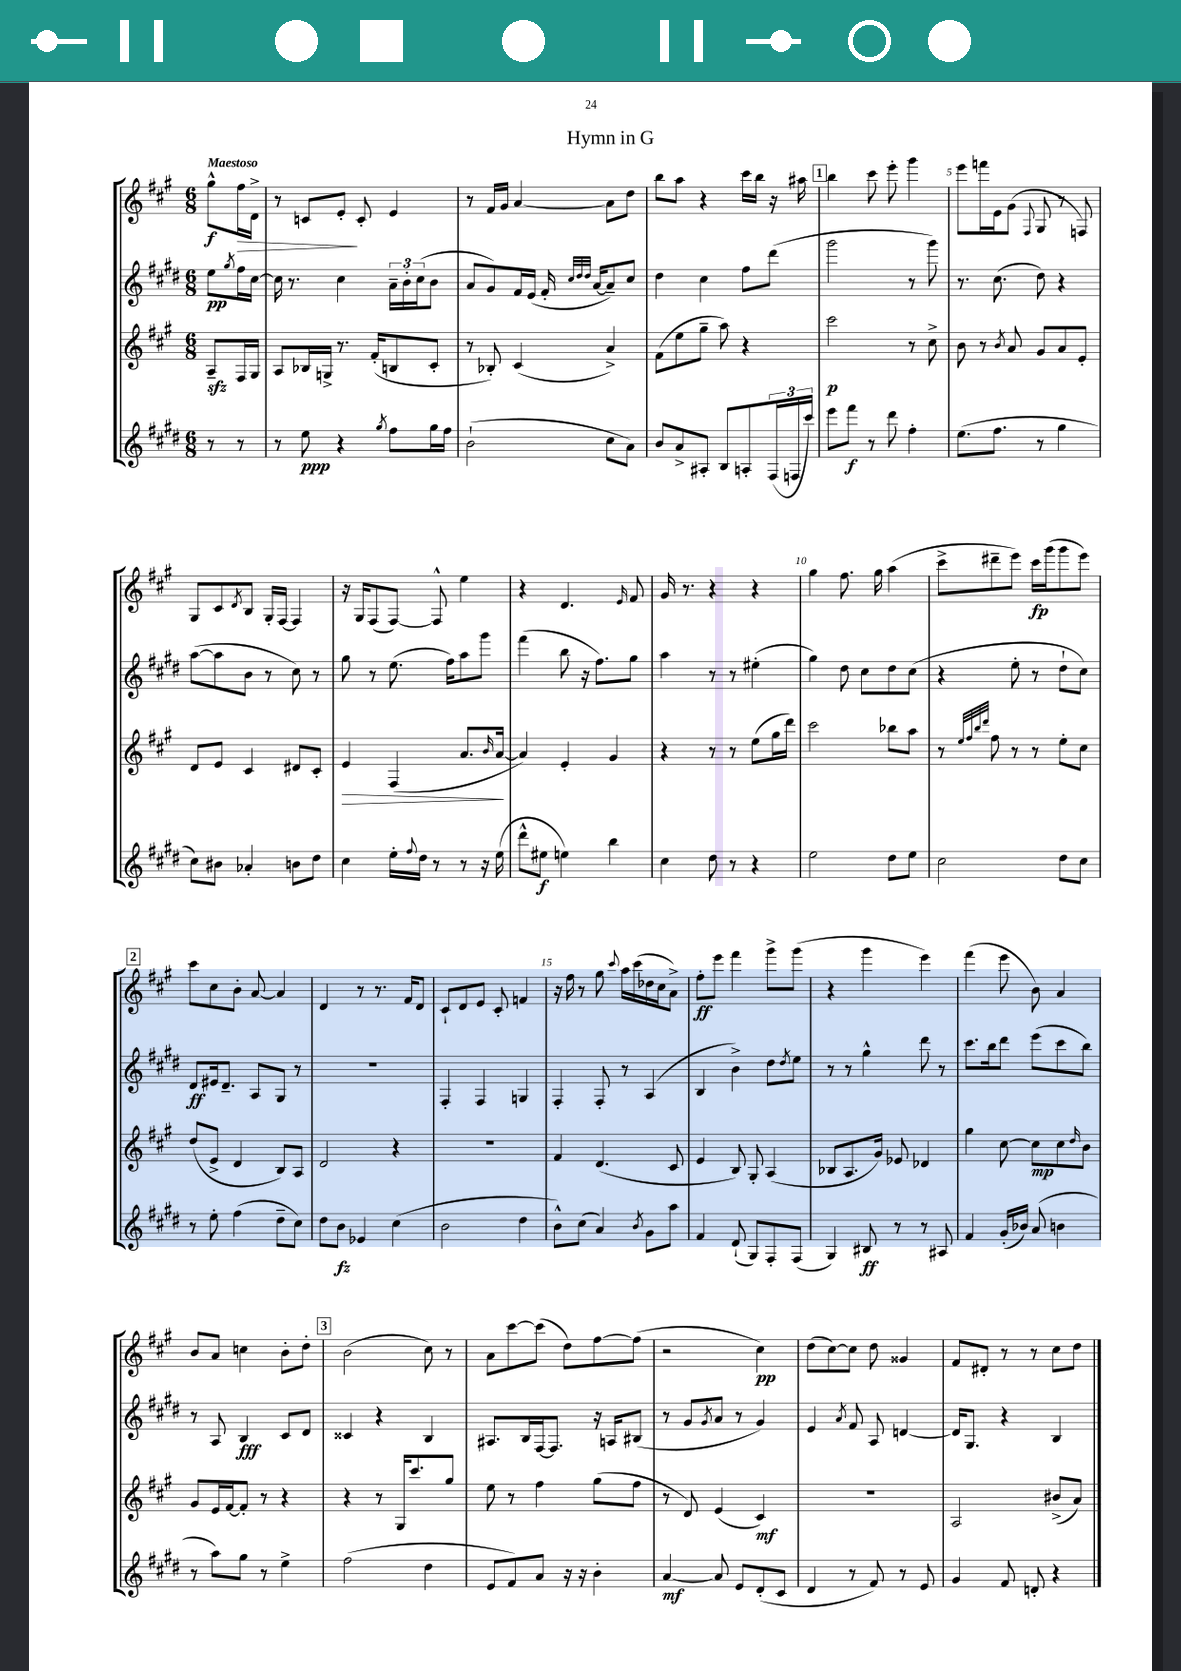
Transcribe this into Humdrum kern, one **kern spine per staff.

**kern	**kern	**kern	**kern
*staff4	*staff3	*staff2	*staff1
*clefG2	*clefG2	*clefG2	*clefG2
*k[f#c#g#d#]	*k[f#c#g#]	*k[f#c#g#d#]	*k[f#c#g#]
*M6/8	*M6/8	*M6/8	*M6/8
8r	8A~	8ee	8gg#^^
.	.	8qgg#	.
8r	16F#	16ff#	16ff#
.	16G#	[16cc#	16d^
=	=	=	=
8r	8A	16cc#]	8r
.	.	8.r	.
8ee	16B-	.	8c
.	16G^	.	.
4r	8.r	4cc#	8e'
.	.	.	8c'
.	(16f#'	.	.
8qgg#	.	.	.
8ff#	8B	24a~	4e
.	.	24b'	.
.	.	(24cc#	.
16gg#	8c#'	8b	.
16ff#	.	.	.
=	=	=	=
(2b`	8r	8a	8r
.	8B-')	8g#)	16f#
.	.	.	16g#
.	(4c#	16f#	[4a
.	.	(16e	.
.	.	16f#'	.
.	.	32qqcc#	.
.	.	32qqdd#	.
.	.	32qqdd#	.
.	.	[16a	.
8cc#	4a^)	8a~])	8a]
8a)	.	8cc#	8dd
=	=	=	=
8b	(8f#	4dd#	8bb
8a^	8ee	.	8aa
8A#'	8gg#~	4cc#	4r
8B	8aa)	.	.
8A'	4r	8ff#	16ccc#
.	.	.	16bb
(24F#	.	(8ddd#	16r
24F	.	.	.
.	.	.	16aa#
24ccc#)	.	.	.
=	=	=	=
8eee	2ccc#	2ggg#	4bb
8fff#	.	.	.
8r	.	.	8ccc#
8ddd#	.	.	8eee'
4ff#'	8r	8r	4ggg#
.	8cc#^	8ggg#)	.
=	=	=	=
(8.ee	8b	8.r	8eee
.	8r	.	16fff
8.ff#	.	(8.cc#	16e
.	8qb	.	.
.	8a	.	(8g#
.	.	.	8qqF#
8r	8g#	8dd#)	8G#
4gg#	8a	4r	8r
.	8e'	.	8F)
=	=	=	=
8cc#)	8d	([8aa	8G#
8b#	8e	8aa]	8c#
.	.	.	8qd
4a-'	4c#	8b	8B
.	.	8r	16G#'
.	.	.	[16F#
8b	8d#	8cc#)	4F#]
8dd#	8c#'	8r	.
=	=	=	=
4cc#	4e	8gg#	16r
.	.	.	16G#
.	.	8r	(8F#
16ee'	(4F#	(8.ee	[8F#)
8qqff#	.	.	.
16dd#	.	.	.
8r	.	.	8F#^^]
.	.	16ff#)	.
8r	8.a	8aa	4ee
16r	.	8ggg#	.
.	16qqb	.	.
(16ee	[16a	.	.
=	=	=	=
8ddd#^^	4a])	(4fff#	4r
8ee#	.	.	.
4ee)	4e'	8bb	4.d
.	.	16r	.
.	.	8.ff#)	.
4bb	4g#	.	.
.	.	.	16qqe
.	.	8gg#	8f#
=	=	=	=
4cc#	4r	4aa	16g#
.	.	.	8.r
8dd#	8r	8r	4r
8r	8r	8r	.
4r	(8ee	(4ee#'	4r
.	16gg#	.	.
.	16ddd)	.	.
=	=	=	=
2ee	2ccc#	4gg#)	4gg#
.	.	8dd#	8.ff#
.	.	8cc#	.
.	.	.	16gg#
8dd#	8bb-	8dd#	(4aa
8ee	8aa	(8cc#	.
=	=	=	=
2cc#	8r	4r	8ccc#^
.	32qqee	.	.
.	32qqff#	.	.
.	32qqbb	.	.
.	32qqddd	.	.
.	8ff#	.	8ddd#~
.	8r	8ee'	8eee)
.	8r	8r	16ccc#
.	.	.	(16ggg#
8dd#	8ee'	8dd#`	8ggg#
8cc#	8cc#	8cc#)	8eee)
=	=	=	=
8r	(8dd	8d#	8ccc#
8ee'	8e^	16e#	8cc#
.	.	8.d#~	.
(4ff#	4d	.	8b'
.	.	8A	[8a
8dd#~	8B)	8G#	4a]
8cc#)	8A	8r	.
=	=	=	=
8dd#	2d	2.r	4d
8b	.	.	.
4e-	.	.	8r
.	.	.	8.r
(4cc#	4r	.	.
.	.	.	16f#
.	.	.	8d
=	=	=	=
2b	2.r	4F#'	8c#`
.	.	.	8d
.	.	4F#	8e
.	.	.	8c#'
4dd#	.	4G	4f
=	=	=	=
8b^^)	4f#	4F#'	16r
.	.	.	16ff#
(8cc#	.	.	8r
4a)	(4.d	8F#'	8gg#
.	.	.	8qqccc#
.	.	8r	16aa
.	.	.	(16ccc#
8qb	.	.	.
8g#	.	(4A	16dd-
.	.	.	16cc#
8aa	8c#	.	8a^)
=	=	=	=
4f#	4e	4B	8ff#'
.	.	.	8eee
(8d#`	8B)	4b^)	4fff#
8G#)	8G#'	.	.
8F#'	(4A	8dd#	8ggg#^
.	.	8qdd#	.
(8F#	.	8ee	(8ggg#
=	=	=	=
4G#)	8B-	8r	4r
.	8.A	8r	.
8B#	.	4gg#^^	4ggg#
.	16g#)	.	.
8r	8e-	.	.
8r	4d-	8ddd#	4eee)
8A#	.	8r	.
=	=	=	=
4f#	4gg#	8.ccc#	(4fff#
.	.	16bb	.
(16g#'	[8cc#	8ddd#	8eee
16b-)	.	.	.
(8a	8cc#]	(8eee	8b)
4b	8cc#	8ccc#	4a
.	16qqdd	.	.
.	8b	8bb)	.
=	=	=	=
8r	8g#	8r	8b
8aa)	16e	8A	8a
.	[16f#	.	.
8gg#	8f#']	4B	4cc
8r	8r	.	.
4ee^	4r	8c#	8b'
.	.	8d#	8dd'
=	=	=	=
(2ff#	4r	4c##	(2b
.	8r	4r	.
.	16G#	.	.
.	8.ccc#	.	.
4dd#	.	4B	8cc#)
.	8gg#	.	8r
=	=	=	=
8e	8ee	8.A#	8a
8f#)	8r	.	[8ccc#
.	.	16B	.
8a	4ff#	[16F#	(8ccc#]
.	.	8.F#]	.
16r	.	.	8dd)
16r	.	.	.
4b'	(8gg#	16r	[8ff#
.	.	16A	.
.	8ff#	(8B#	(8ff#]
=	=	=	=
[4a	8r	8r	2r
.	8d)	8g#	.
.	.	8qg#	.
8a]	(4e	8a	.
8e	.	8r	.
(8d#'	4c#)	4g#)	4cc#)
8c#	.	.	.
=	=	=	=
4d#	2.r	4e	(8dd
.	.	.	[8cc#)
.	.	8qa	.
8r	.	8f#	8cc#]
8f#)	.	8A	8dd
8r	.	[4d	4g##
8e	.	.	.
=	=	=	=
4g#	2A	16d]	8f#
.	.	8.G#	.
.	.	.	8d#'
8f#	.	4r	8r
8d'	.	.	8r
4r	(8b#^	4B	8cc#
.	8a)	.	8dd
==	==	==	==
*-	*-	*-	*-
